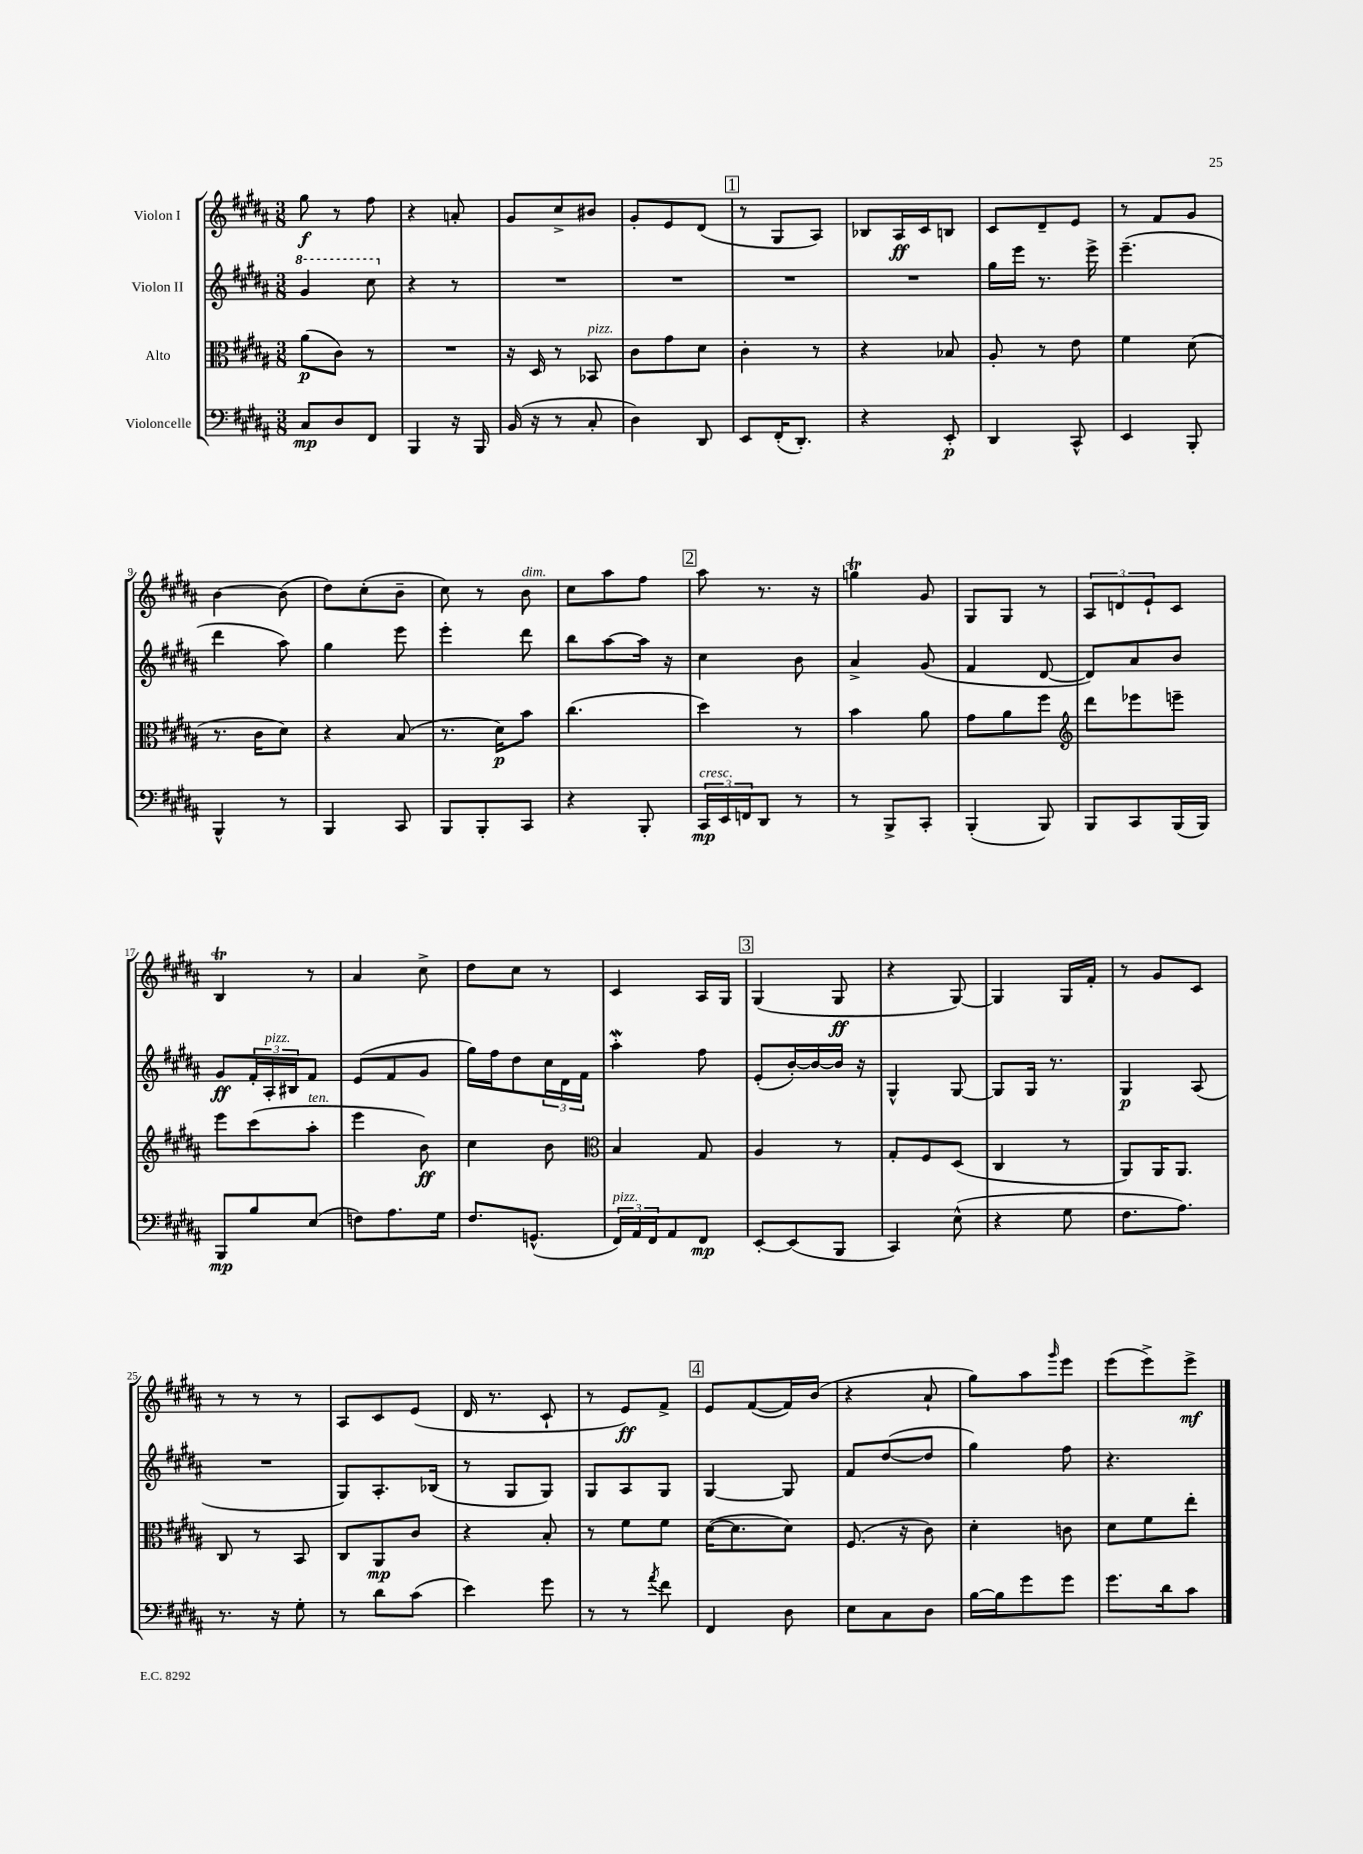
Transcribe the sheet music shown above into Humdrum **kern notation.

**kern	**dynam	**kern	**dynam	**kern	**dynam	**kern	**dynam
*part4	*part4	*part3	*part3	*part2	*part2	*part1	*part1
*staff4	*staff4	*staff3	*staff3	*staff2	*staff2	*staff1	*staff1
*I"Violoncelle	*	*I"Alto	*	*I"Violon II	*	*I"Violon I	*
*clefF4	*	*clefC3	*	*clefG2	*	*clefG2	*
*k[f#c#g#d#a#]	*	*k[f#c#g#d#a#]	*	*k[f#c#g#d#a#]	*	*k[f#c#g#d#a#]	*
*M3/8	*	*M3/8	*	*M3/8	*	*M3/8	*
*	*	*	*	*8va	*	*	*
=1	=1	=1	=1	=1	=1	=1	=1
8C#/L	mp	(8a#\L	p	4gg#/	.	8gg#\	f
8D#/	.	8c#\J)	.	.	.	8r	.
8FF#/J	.	8r	.	8ccc#\	.	8ff#\	.
=2	=2	=2	=2	=2	=2	=2	=2
*	*	*	*	*X8va	*	*	*
4BBB/	.	4.r	.	4r	.	4r	.
16r	.	.	.	8r	.	8an'/	.
16BBB/	.	.	.	.	.	.	.
=3	=3	=3	=3	=3	=3	=3	=3
(16BB/	.	16r	.	4.r	.	8g#/L	.
16r	.	16D#/	.	.	.	.	.
8r	.	8r	.	.	.	8cc#^/	.
!	!	!LO:TX:a:i:t=pizz.	!	!	!	!	!
8C#'/	.	8BB-X/	.	.	.	8b#X/J	.
=4	=4	=4	=4	=4	=4	=4	=4
4D#\)	.	8c#\L	.	4.r	.	8g#'/L	.
.	.	8g#\	.	.	.	8e/	.
8DD#/	.	8d#\J	.	.	.	(8d#/J	.
!!LO:REH:place=s1:t=1
=5	=5	=5	=5	=5	=5	=5	=5
8EE/L	.	4c#'\	.	4.r	.	8r	.
(16FF#'/K	.	.	.	.	.	8G#/L	.
8.DD#'/J)	.	.	.	.	.	.	.
.	.	8r	.	.	.	8A#/J)	.
=6	=6	=6	=6	=6	=6	=6	=6
4r	.	4r	.	4.r	.	8B-X/L	.
.	.	.	.	.	.	16A#/L	ff
.	.	.	.	.	.	16c#/J	.
8EE'/	p	8B-X/	.	.	.	8Bn/J	.
=7	=7	=7	=7	=7	=7	=7	=7
4DD#/	.	8A#'/	.	16gg#\LL	.	8c#/L	.
.	.	.	.	16eee\JJ	.	.	.
.	.	8r	.	8.r	.	8d#~/	.
8CC#^^/	.	8e\	.	.	.	8e/J	.
.	.	.	.	16eee^\	.	.	.
=8	=8	=8	=8	=8	=8	=8	=8
4EE/	.	4f#\	.	(4.eee~\	.	8r	.
.	.	.	.	.	.	8f#/L	.
8BBB'/	.	(8d#\	.	.	.	8g#/J	.
!!LO:LB:g=z
=9	=9	=9	=9	=9	=9	=9	=9
4BBB^^/	.	8.r	.	4ddd#\	.	[4b\	.
.	.	16c#\KL	.	.	.	.	.
8r	.	8d#\J)	.	8aa#\)	.	(8b\]	.
=10	=10	=10	=10	=10	=10	=10	=10
4BBB/	.	4r	.	4gg#\	.	8dd#\L)	.
.	.	.	.	.	.	(8cc#'\	.
8CC#/	.	(8B/	.	8eee\	.	8b~\J	.
=11	=11	=11	=11	=11	=11	=11	=11
8BBB/L	.	8.r	.	4eee'\	.	8cc#\)	.
8BBB'/	.	.	.	.	.	8r	.
.	.	16d#\KL)	p	.	.	.	.
!	!	!	!	!	!	!LO:TX:a:i:t=dim.	!
8CC#/J	.	8b\J	.	8ddd#\	.	8b\	.
=12	=12	=12	=12	=12	=12	=12	=12
4r	.	(4.cc#\	.	8bb\L	.	8cc#\L	.
.	.	.	.	[8aa#\	.	8aa#\	.
8BBB'/	.	.	.	16aa#\Jk]	.	8ff#\J	.
.	.	.	.	16r	.	.	.
!!LO:REH:place=s1:t=2
=13	=13	=13	=13	=13	=13	=13	=13
!LO:TX:a:i:t=cresc.	!	!	!	!	!	!	!
24CC#/LL	mp	4dd#\)	.	4cc#\	.	8aa#\	.
24EE/	.	.	.	.	.	.	.
24FFn/J	.	.	.	.	.	.	.
8DD#/J	.	.	.	.	.	8.r	.
8r	.	8r	.	8b\	.	.	.
.	.	.	.	.	.	16r	.
=14	=14	=14	=14	=14	=14	=14	=14
8r	.	4b\	.	4a#^/	.	4ggnT\	.
8BBB^/L	.	.	.	.	.	.	.
8CC#'/J	.	8a#\	.	(8g#/	.	8g#/	.
=15	=15	=15	=15	=15	=15	=15	=15
(4BBB'/	.	8g#\L	.	4f#/	.	8G#/L	.
.	.	8a#\	.	.	.	8G#/J	.
8BBB/)	.	8ff#\J	.	[8d#/	.	8r	.
=16	=16	=16	=16	=16	=16	=16	=16
*	*	*clefG2	*	*	*	*	*
8BBB/L	.	8ddd#\L	.	8d#/L])	.	12A#/L	.
.	.	.	.	.	.	12dn/	.
8CC#/	.	8eee-X\	.	8a#/	.	.	.
.	.	.	.	.	.	12e`/	.
(16BBB/L	.	8eeen~\J	.	8b/J	.	8c#/J	.
16BBB/JJ)	.	.	.	.	.	.	.
!!LO:LB:g=z
=17	=17	=17	=17	=17	=17	=17	=17
8BBB/L	mp	8eee\L	.	8g#/L	ff	4BT/	.
8B/	.	(8ccc#\	.	24f#'/L	.	.	.
!	!	!	!	!LO:TX:a:i:t=pizz.	!	!	!
.	.	.	.	24A#'/	.	.	.
.	.	.	.	24B#X/J	.	.	.
!	!	!LO:TX:a:i:t=ten.	!	!	!	!	!
(8E/J	.	8aa#'\J	.	8f#/J	.	8r	.
=18	=18	=18	=18	=18	=18	=18	=18
8Fn\L)	.	4eee\	.	(8e/L	.	4a#/	.
8.A#\	.	.	.	8f#/	.	.	.
.	.	8b\)	ff	8g#/J	.	8cc#^\	.
16G#\Jk	.	.	.	.	.	.	.
=19	=19	=19	=19	=19	=19	=19	=19
8.F#/L	.	4cc#\	.	16gg#\LL)	.	8dd#\L	.
.	.	.	.	16ff#\J	.	.	.
.	.	.	.	8dd#\	.	8cc#\J	.
(8.GGn^^/J	.	.	.	.	.	.	.
.	.	8b\	.	24cc#\L	.	8r	.
.	.	.	.	24d#\	.	.	.
.	.	.	.	24f#\JJ	.	.	.
=20	=20	=20	=20	=20	=20	=20	=20
*	*	*clefC3	*	*	*	*	*
!LO:TX:a:i:t=pizz.	!	!	!	!	!	!	!
24FF#/LL)	.	4B/	.	4aa#W'\	.	4c#/	.
24AA#/	.	.	.	.	.	.	.
24FF#/J	.	.	.	.	.	.	.
8AA#/	.	.	.	.	.	.	.
8FF#/J	mp	8G#/	.	8ff#\	.	16A#/LL	.
.	.	.	.	.	.	16G#/JJ	.
!!LO:REH:place=s1:t=3
=21	=21	=21	=21	=21	=21	=21	=21
[8EE'/L	.	4A#/	.	(8e'/L	.	(4G#/	.
(8EE/]	.	.	.	[16b'/L)	.	.	.
.	.	.	.	16b/_	.	.	.
8BBB/J	.	8r	.	16b/JJ]	.	8G#/	ff
.	.	.	.	16r	.	.	.
=22	=22	=22	=22	=22	=22	=22	=22
4CC#/)	.	8G#'/L	.	4G#^^/	.	4r	.
.	.	8F#/	.	.	.	.	.
(8E^^\	.	(8D#/J	.	[8G#/	.	[8G#/)	.
=23	=23	=23	=23	=23	=23	=23	=23
4r	.	4C#/	.	8G#/L]	.	4G#/]	.
.	.	.	.	16G#/Jk	.	.	.
.	.	.	.	8.r	.	.	.
8G#\	.	8r	.	.	.	16G#/LL	.
.	.	.	.	.	.	16f#'/JJ	.
=24	=24	=24	=24	=24	=24	=24	=24
8.F#\L	.	8AA#/L)	.	4G#/	p	8r	.
.	.	16AA#/K	.	.	.	8g#/L	.
8.A#\J)	.	8.AA#/J	.	.	.	.	.
.	.	.	.	(8A#/	.	8c#/J	.
!!LO:LB:g=z
=25	=25	=25	=25	=25	=25	=25	=25
8.r	.	8C#/	.	4.r	.	8r	.
.	.	8r	.	.	.	8r	.
16r	.	.	.	.	.	.	.
8G#'\	.	8BB/	.	.	.	8r	.
=26	=26	=26	=26	=26	=26	=26	=26
8r	.	8C#/L	.	8G#/L)	.	8A#/L	.
8d#\L	.	8AA#/	mp	8.A#'/	.	8c#/	.
(8c#\J	.	8c#/J	.	.	.	(8e/J	.
.	.	.	.	(16B-X/Jk	.	.	.
=27	=27	=27	=27	=27	=27	=27	=27
4e\)	.	4r	.	8r	.	16d#/	.
.	.	.	.	.	.	8.r	.
.	.	.	.	8G#/L	.	.	.
8g#\	.	8B'/	.	8G#/J)	.	8c#`/	.
=28	=28	=28	=28	=28	=28	=28	=28
8r	.	8r	.	8G#/L	.	8r	.
8r	.	8f#\L	.	8A#/	.	8e/L)	ff
8qa#/	.	.	.	.	.	.	.
8f#\	.	8f#\J	.	8G#/J	.	8f#^/J	.
!!LO:REH:place=s1:t=4
=29	=29	=29	=29	=29	=29	=29	=29
4FF#/	.	([16d#\KL	.	[4G#/	.	8e/L	.
.	.	8.d#\]	.	.	.	.	.
.	.	.	.	.	.	([8f#/	.
8D#\	.	8d#\J)	.	8G#/]	.	16f#/L])	.
.	.	.	.	.	.	(16b/JJ	.
=30	=30	=30	=30	=30	=30	=30	=30
8E\L	.	(8.F#/	.	8f#/L	.	4r	.
8C#\	.	.	.	([8dd#/	.	.	.
.	.	16r	.	.	.	.	.
8D#\J	.	8c#\)	.	8dd#/J]	.	8a#`/	.
=31	=31	=31	=31	=31	=31	=31	=31
[16B\LL	.	4d#'\	.	4gg#\)	.	8gg#\L)	.
16B\J]	.	.	.	.	.	.	.
8g#\	.	.	.	.	.	8aa#\	.
.	.	.	.	.	.	16qqggg#/	.
8g#\J	.	8cn\	.	8ff#\	.	8eee\J	.
=32	=32	=32	=32	=32	=32	=32	=32
8.g#\L	.	8d#\L	.	4.r	.	(8eee\L	.
.	.	8f#\	.	.	.	8eee^\)	.
16d#\k	.	.	.	.	.	.	.
8c#\J	.	8ee'\J	.	.	.	8eee^\J	mf
==	==	==	==	==	==	==	==
*-	*-	*-	*-	*-	*-	*-	*-
